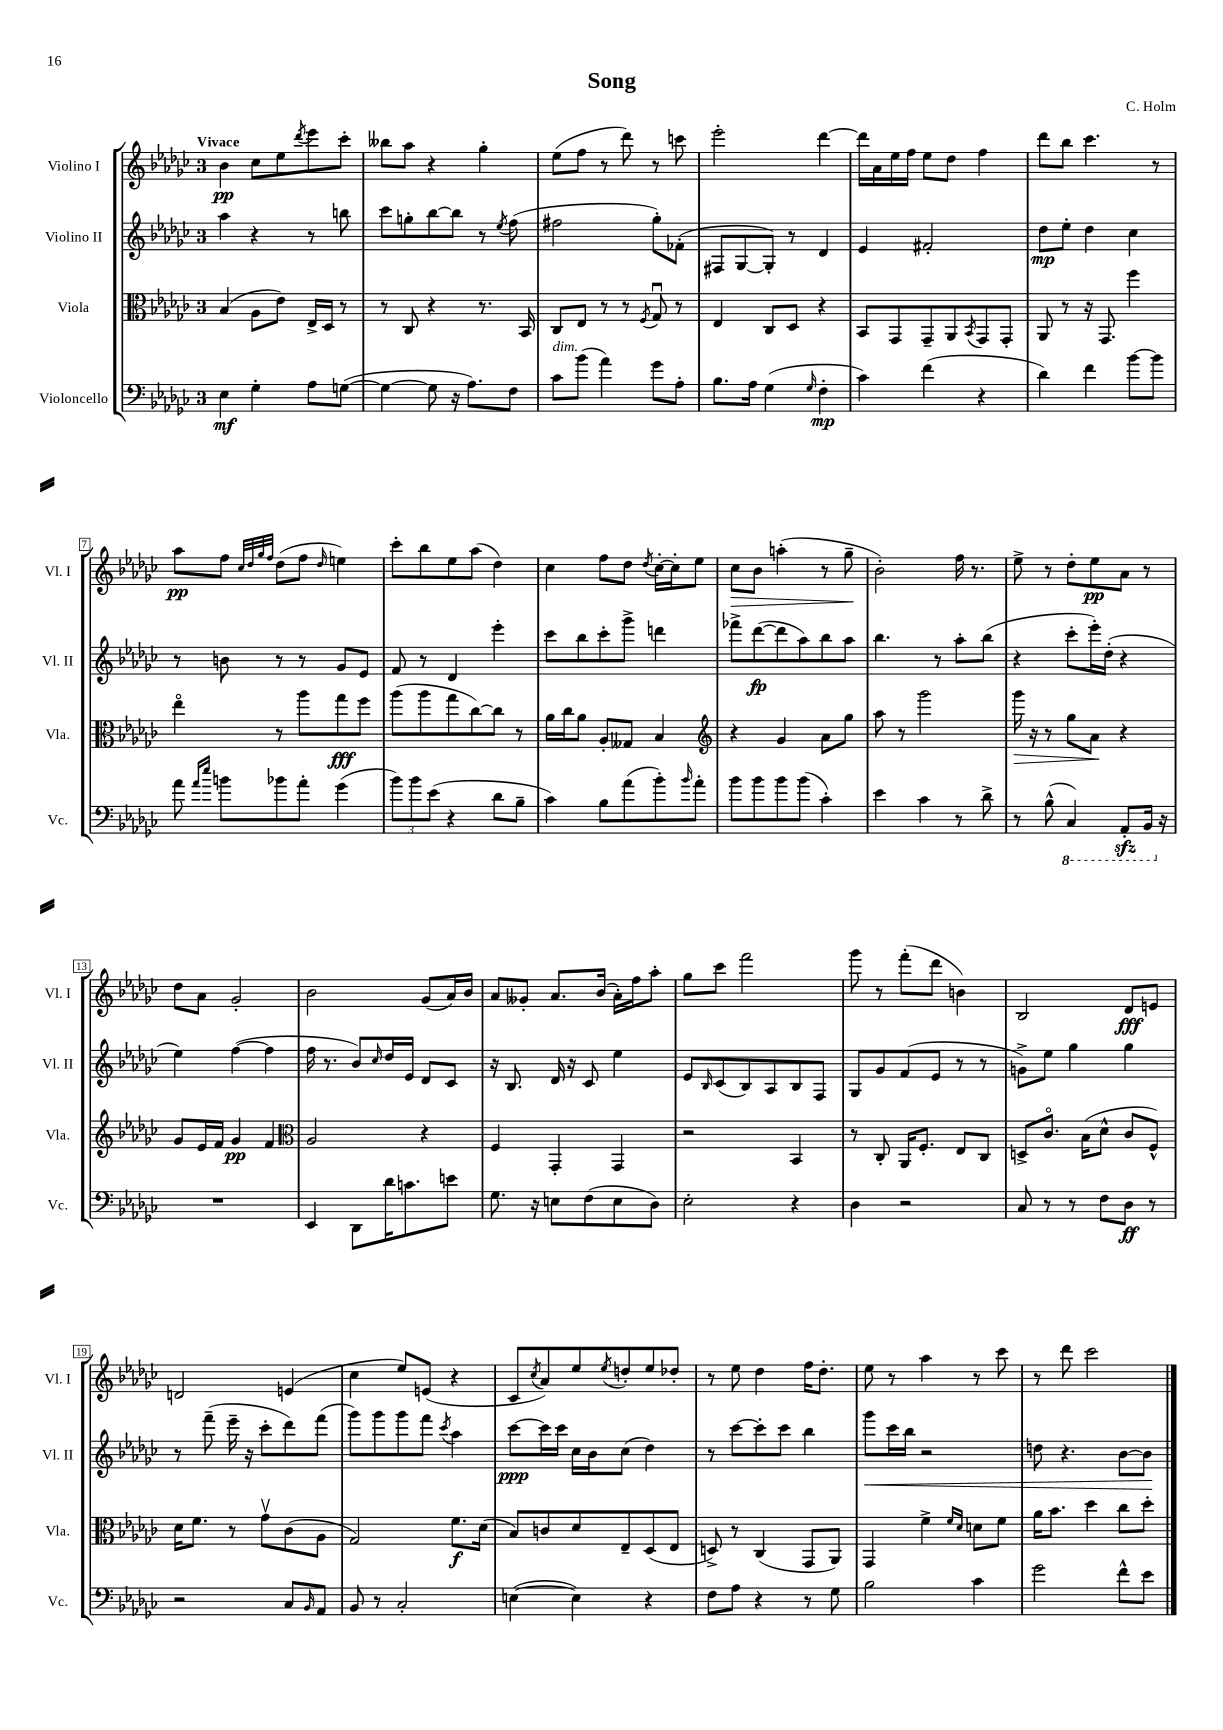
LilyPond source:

\header { title = "Song" composer = "C. Holm" }
<<
\new StaffGroup <<
\new Staff = "s0" \with { instrumentName = "Violino I" shortInstrumentName = "Vl. I" } {
    \clef treble \key ges \major \once \override Staff.TimeSignature.style = #'single-digit \time 3/4 \tempo "Vivace"
    bes'4\pp ces''8 ees''8 \acciaccatura { des'''8 } ees'''8 ces'''8-. |
    beses''8 aes''8 r4 ges''4-. |
    ees''8( f''8 r8 des'''8) r8 c'''8 |
    ees'''2-. des'''4~ |
    des'''16 aes'16 ees''16 f''16 ees''8 des''8 f''4 |
    des'''8 bes''8 ces'''4. r8 |
    aes''8\pp f''8 \grace { ces''32 des''32 ges''32 f''32 } des''8( f''8 \grace { des''16 } e''4) |
    ces'''8-. bes''8 ees''8 aes''8( des''4) |
    ces''4 f''8 des''8 \acciaccatura { des''8 } ces''16~-. ces''16-. ees''8 |
    ces''8\> bes'8 a''4-.( r8 ges''8--\! |
    bes'2-.) f''16 r8. |
    ees''8-> r8 des''8-. ees''8\pp aes'8 r8 |
    des''8 aes'8 ges'2-. |
    bes'2 ges'8( aes'16) bes'16 |
    aes'8 geses'8-. aes'8. bes'16( aes'16-.) f''16 aes''8-. |
    ges''8 ces'''8 f'''2 |
    ges'''8 r8 f'''8-.( des'''8 b'4) |
    bes2 des'8\fff e'8 |
    d'2 e'4( |
    ces''4 ees''8) e'8( r4 |
    ces'8 \acciaccatura { ces''8 } aes'8) ees''8 \acciaccatura { ees''8 } d''8-. ees''8 des''8-. |
    r8 ees''8 des''4 f''16 des''8.-. |
    ees''8 r8 aes''4 r8 ces'''8 |
    r8 des'''8 ces'''2 \bar "|." |
}
\new Staff = "s1" \with { instrumentName = "Violino II" shortInstrumentName = "Vl. II" } {
    \clef treble \key ges \major \once \override Staff.TimeSignature.style = #'single-digit \time 3/4
    aes''4 r4 r8 b''8 |
    ces'''8 g''8-. bes''8~ bes''8 r8 \acciaccatura { ees''8 } f''8( |
    fis''2 ges''8-.) fes'8-.( |
    fis8 ges8~ ges8-.) r8 des'4 |
    ees'4 fis'2-. |
    des''8\mp ees''8-. des''4 ces''4 |
    r8 b'8 r8 r8 ges'8 ees'8 |
    f'8 r8 des'4 ees'''4-. |
    ces'''8 bes''8 ces'''8-. ges'''8-> d'''4 |
    fes'''8-> des'''8~\fp( des'''8 aes''8) bes''8 aes''8 |
    bes''4. r8 aes''8-. bes''8( |
    r4 ces'''8-. ees'''16-.) des''16-.( r4 |
    ees''4) f''4~( f''4 |
    f''16 r8. bes'8) \grace { ces''16 } des''16 ees'16 des'8 ces'8 |
    r16 bes8. des'16 r16 ces'8 ees''4 |
    ees'8 \grace { bes16 } ces'8( bes8) aes8 bes8 f8 |
    ges8 ges'8 f'8( ees'8 r8 r8 |
    g'8->) ees''8 ges''4 ges''4 |
    r8 f'''8--( ees'''16-- r16 ces'''8-. des'''8) f'''8( |
    ges'''8) ges'''8 ges'''8 f'''8 \acciaccatura { ces'''8 } aes''4 |
    ces'''8~\ppp ces'''16 ces'''16 ces''16 bes'16 ces''8( des''4) |
    r8 ces'''8~ ces'''8-. ces'''8 bes''4 |
    ges'''8\< ces'''16 bes''16 r2 |
    d''8 r4. bes'8~ bes'8\! \bar "|." |
}
\new Staff = "s2" \with { instrumentName = "Viola" shortInstrumentName = "Vla." } {
    \clef alto \key ges \major \once \override Staff.TimeSignature.style = #'single-digit \time 3/4
    bes4( aes8 ees'8) ees16-> des16 r8 |
    r8 ces8 r4 r8. bes,16 |
    ces8 ees8 r8 r8 \acciaccatura { f8 } ges8\downbow r8 |
    ees4 ces8 des8 r4 |
    bes,8 ges,8 ges,8-- aes,8 \acciaccatura { bes,8 } ges,8 ges,8-. |
    aes,8 r8 r16 ges,8. f''4 |
    ees''4\flageolet r8 aes''8 ges''8\fff f''8 |
    aes''8( aes''8 ges''8 ces''8~) ces''8 r8 |
    aes'16 ces''16 aes'8 aes8-. geses8 bes4 |
    \clef treble r4 ges'4 aes'8 ges''8 |
    aes''8 r8 ges'''2 |
    ges'''16\> r16 r8 ges''8 aes'8\! r4 |
    ges'8 ees'16 f'16 ges'4\pp f'4 |
    \clef alto aes2 r4 |
    f4 ges,4-. ges,4 |
    r2 bes,4 |
    r8 ces8-. aes,16 f8.-. ees8 ces8 |
    d8-> ces'8.\flageolet bes16( des'8-^ ces'8 f8-^) |
    des'16 f'8. r8 ges'8\upbow ces'8( aes8 |
    ges2) f'8.\f des'16( |
    bes8) c'8 des'8 ees8-- des8( ees8 |
    d8->) r8 ces4( ges,8 aes,8) |
    ges,4 f'4-> \grace { f'16 des'16 } d'8 f'8 |
    aes'16 bes'8. des''4 ces''8 des''8-. \bar "|." |
}
\new Staff = "s3" \with { instrumentName = "Violoncello" shortInstrumentName = "Vc." } {
    \clef bass \key ges \major \once \override Staff.TimeSignature.style = #'single-digit \time 3/4
    ees4\mf ges4-. aes8 g8~( |
    g4~ g8 r16 aes8.) f8 |
    ces'8^\markup { \italic "dim." } bes'8( aes'4) ges'8 aes8-. |
    bes8. aes16 ges4( \grace { ges16 } f4-.\mp |
    ces'4) f'4( r4 |
    des'4) f'4 bes'8~ bes'8 |
    aes'8 \grace { aes'16 ees''16 } b'8 bes'8 aes'8-. ges'4( |
    \tuplet 3/2 { bes'8) bes'8 ees'8( } r4 des'8 bes8-- |
    ces'4) bes8 aes'8( bes'8-.) \grace { bes'16 } aes'8-. |
    bes'8 bes'8 bes'8 bes'8( ces'4-.) |
    ees'4 ces'4 r8 des'8-> |
    r8 bes8-^( \ottava #-1 ces,4) aes,,8-.\sfz bes,,16 \ottava #0 r16 |
    R2. |
    ees,4 des,8 des'16 c'8. e'8 |
    ges8. r16 e8 f8( e8 des8) |
    ees2-. r4 |
    des4 r2 |
    ces8 r8 r8 f8 des8\ff r8 |
    r2 ces8 \grace { bes,16 } aes,8 |
    bes,8 r8 ces2-. |
    e4~( e4) r4 |
    f8 aes8 r4 r8 ges8 |
    bes2 ces'4 |
    ges'2 f'8-^ ees'8 \bar "|." |
}
>>
>>
\layout { \context { \Score \override BarNumber.stencil = #(make-stencil-boxer 0.1 0.3 ly:text-interface::print) } }
